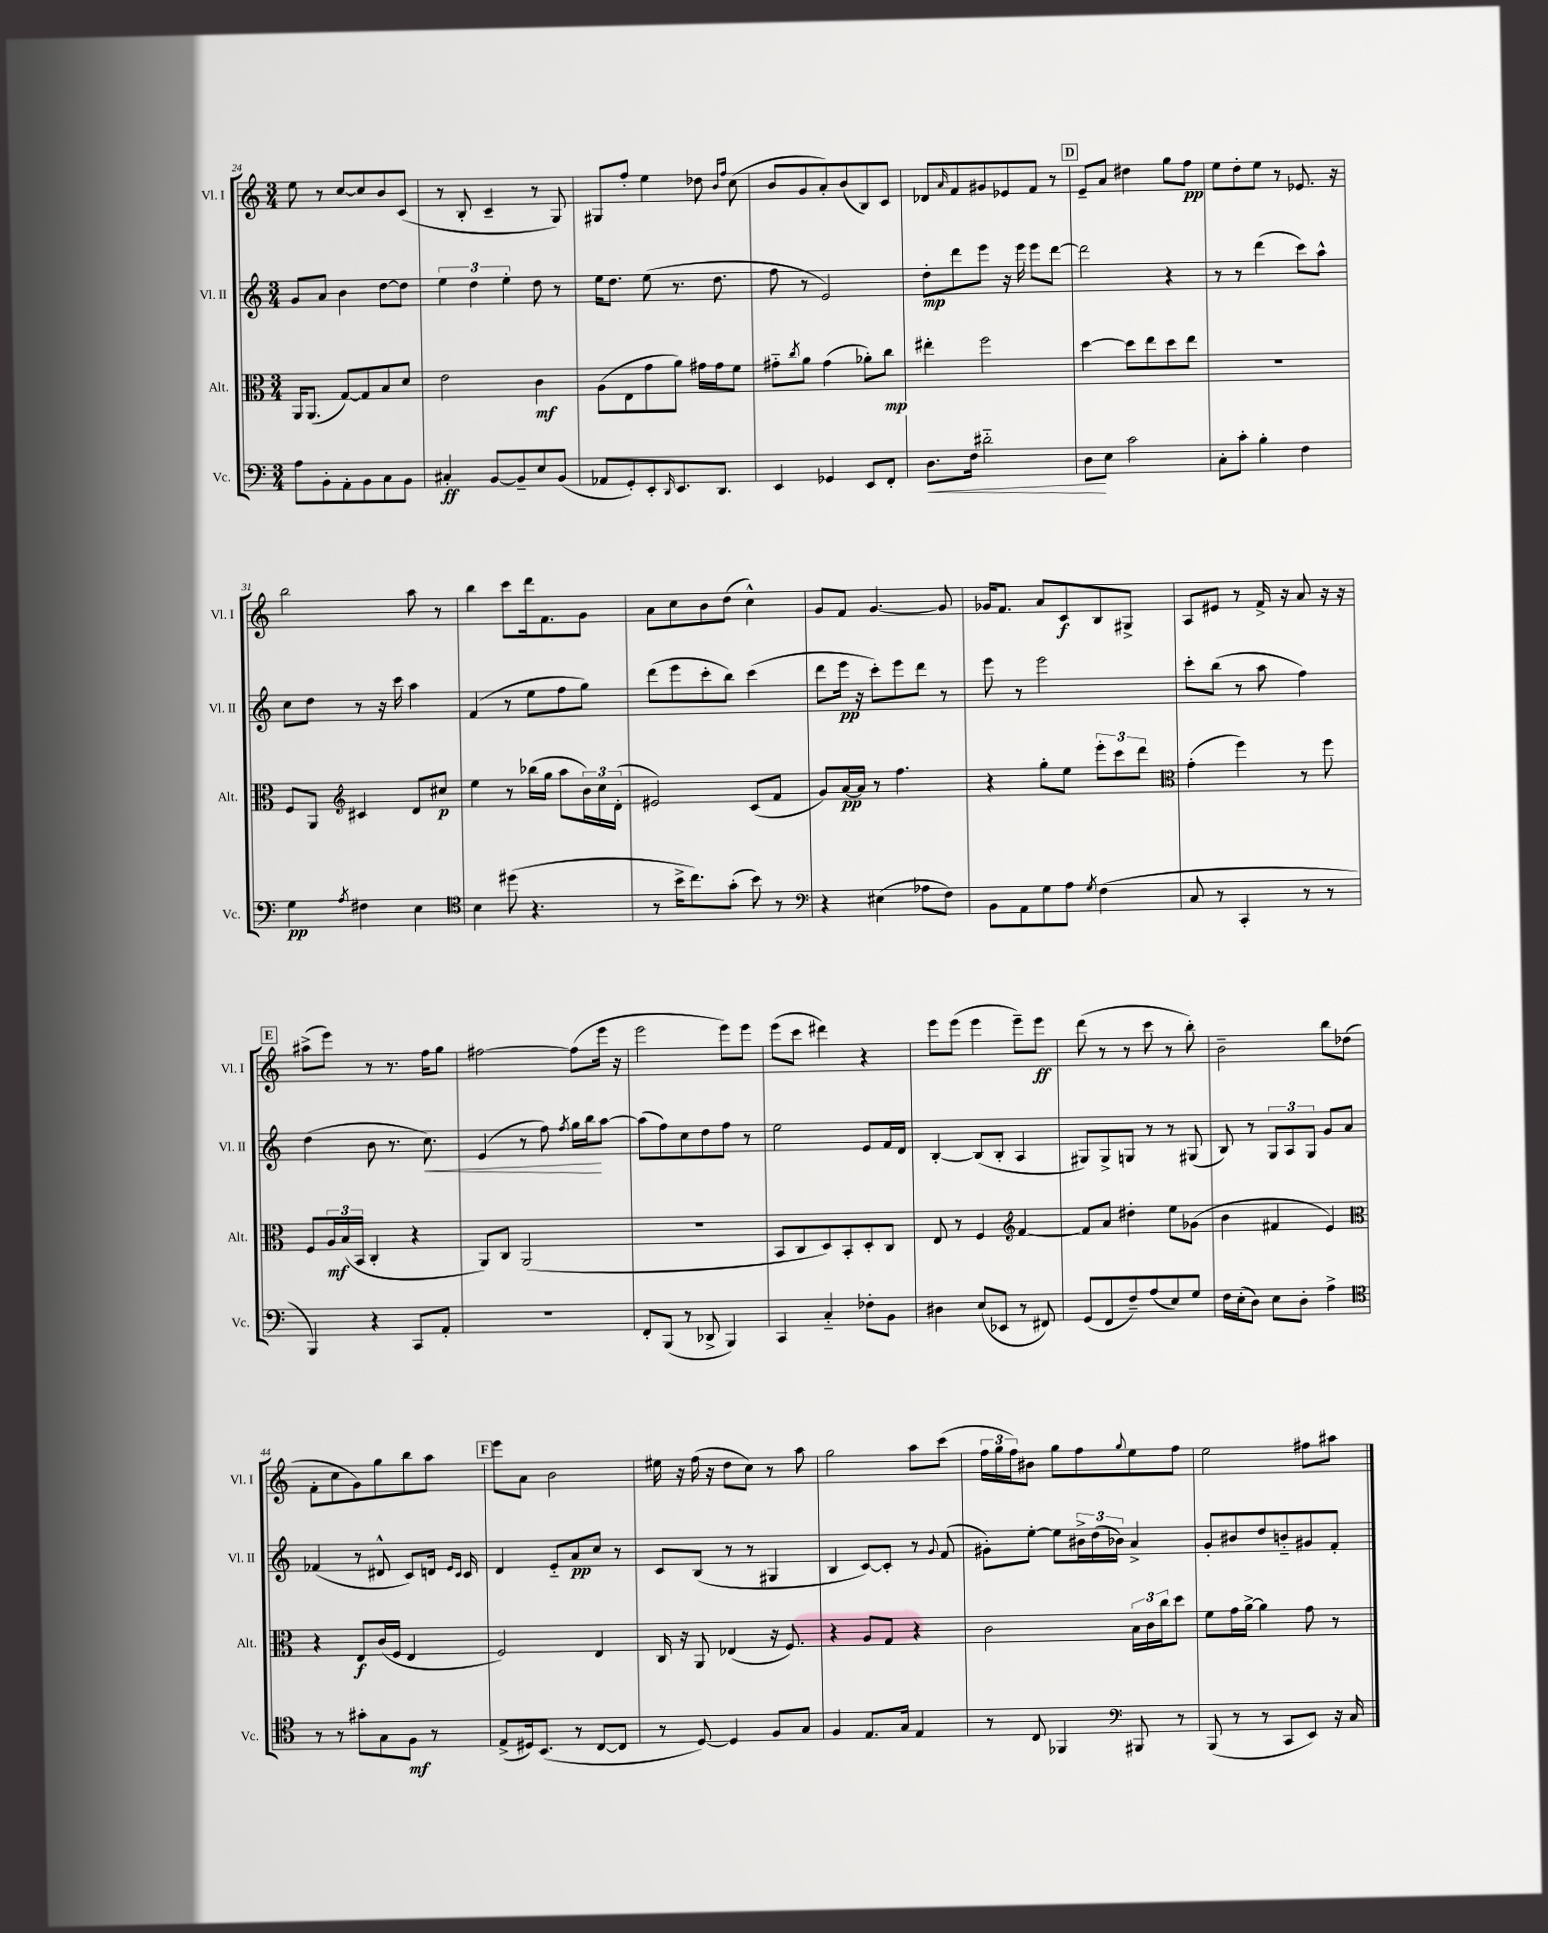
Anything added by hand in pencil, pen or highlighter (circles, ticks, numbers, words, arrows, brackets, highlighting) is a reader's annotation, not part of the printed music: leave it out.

**kern	**dynam	**kern	**dynam	**kern	**dynam	**kern	**dynam
*part4	*part4	*part3	*part3	*part2	*part2	*part1	*part1
*staff4	*staff4	*staff3	*staff3	*staff2	*staff2	*staff1	*staff1
*I"Vc.	*	*I"Alt.	*	*I"Vl. II	*	*I"Vl. I	*
*I'Vc.	*	*I'Alt.	*	*I'Vl. II	*	*I'Vl. I	*
*clefF4	*	*clefC3	*	*clefG2	*	*clefG2	*
*k[]	*	*k[]	*	*k[]	*	*k[]	*
*M3/4	*	*M3/4	*	*M3/4	*	*M3/4	*
=24	=24	=24	=24	=24	=24	=24	=24
8A\L	.	16AA/KL	.	8g/L	.	8ee\	.
.	.	(8.AA/J	.	.	.	.	.
8BB'\	.	.	.	8a/J	.	8r	.
8AA'\	.	[8G/L)	.	4b\	.	[8cc/L	.
8BB\	.	8G/]	.	.	.	8cc/]	.
8C\	.	8B/	.	[8dd\L	.	8b/	.
8BB\J	.	8d/J	.	8dd\J]	.	(8c/J	.
=25	=25	=25	=25	=25	=25	=25	=25
4C#X'/	ff	2e\	.	6ee\	.	8r	.
.	.	.	.	.	.	8B'/	.
.	.	.	.	6dd\	.	.	.
[8BB/L	.	.	.	.	.	4c~/	.
.	.	.	.	6ee'\	.	.	.
8BB~/]	.	.	.	.	.	.	.
8E/	.	4c\	mf	8dd\	.	8r	.
(8BB/J	.	.	.	8r	.	8G/)	.
=26	=26	=26	=26	=26	=26	=26	=26
8AA-X/L	.	(8A\L	.	16ee\KL	.	8G#X/L	.
.	.	.	.	8.dd\J	.	.	.
8GG'/)	.	8E\	.	.	.	8ff'/J	.
8EE'/	.	8g\	.	(8ee\	.	4ee\	.
16qqDD/	.	.	.	.	.	.	.
8.EE/	.	8a\J)	.	8.r	.	.	.
.	.	16g#X\LL	.	.	.	8dd-X\	.
8.DD/J	.	16g#\J	.	8.dd\	.	.	.
.	.	.	.	.	.	16qqb/LL	.
.	.	.	.	.	.	16qqff/JJ	.
.	.	8f\J	.	.	.	(8cc\	.
=27	=27	=27	=27	=27	=27	=27	=27
4EE/	.	8g#X\L	.	8ff\	.	8b/L	.
.	.	8qcc/	.	.	.	.	.
.	.	8a\J	.	8r	.	8g/	.
4GG-X/	.	(4g#\	.	2e/)	.	8a'/)	.
.	.	.	.	.	.	(8b/	.
8EE/L	.	8a-X'\L)	.	.	.	8B/)	.
8FF'/J	.	8cc\J	mp	.	.	8c/J	.
=28	=28	=28	=28	=28	=28	=28	=28
!	!LO:HP:b	!	!	!	!	!	!
8.D\L	<	4ee#X'\	.	8dd'\L	mp	8d-X/L	.
.	.	.	.	.	.	16qqa/	.
.	.	.	.	8ddd\	.	8f/	.
16F\Jk	.	.	.	.	.	.	.
2d#X\	.	2ff\	.	8eee\J	.	8g#X/	.
.	.	.	.	16r	.	8e-X/	.
.	.	.	.	16eee\	.	.	.
.	.	.	.	8eee\L	.	8f/J	.
.	.	.	.	[8ddd\J	.	8r	.
!!LO:REH:place=s1:t=D
=29	=29	=29	=29	=29	=29	=29	=29
8D\L	.	[4dd\	.	2ddd\]	.	8e~/L	.
8E\J	[	.	.	.	.	8a/J	.
2c\	.	8dd\L]	.	.	.	4dd#X\	.
.	.	8ee\	.	.	.	.	.
.	.	8dd\	.	4r	.	8gg\L	.
.	.	8ee\J	.	.	.	8ff\J	pp
=30	=30	=30	=30	=30	=30	=30	=30
8C'\L	.	2.r	.	8r	.	8ee\L	.
8c'\J	.	.	.	8r	.	8dd'\	.
4B'\	.	.	.	(4ddd\	.	8ee\J	.
.	.	.	.	.	.	8r	.
4F\	.	.	.	8ccc\L)	.	8.e-X/	.
.	.	.	.	8aa^^\J	.	.	.
.	.	.	.	.	.	16r	.
!!LO:LB:g=z
=31	=31	=31	=31	=31	=31	=31	=31
4G\	pp	8F/L	.	8cc\L	.	2bb\	.
.	.	8AA/J	.	8dd\J	.	.	.
8qA/	.	.	.	.	.	.	.
*	*	*clefG2	*	*	*	*	*
4F#X\	.	4c#X/	.	8r	.	.	.
.	.	.	.	16r	.	.	.
.	.	.	.	16ccc\	.	.	.
4E\	.	8d/L	.	4aa\	.	8aa\	.
.	.	8cc#X/J	p	.	.	8r	.
=32	=32	=32	=32	=32	=32	=32	=32
*clefC4	*	*	*	*	*	*	*
4B\	.	4ee\	.	(4f/	.	4bb\	.
(8dd#X\	.	8r	.	8r	.	8ccc\L	.
4.r	.	(16bb-X\LL	.	8ee\L	.	16ddd\k	.
.	.	16gg\JJ	.	.	.	8.f\	.
.	.	8aa\L	.	8ff\	.	.	.
.	.	24b\L)	.	8gg\J)	.	8g\J	.
.	.	24cc\	.	.	.	.	.
.	.	(24d'\JJ	.	.	.	.	.
=33	=33	=33	=33	=33	=33	=33	=33
8r	.	2e#X/)	.	(8ddd\L	.	8a\L	.
16b^\KL	.	.	.	8eee\	.	8cc\	.
8.cc\)	.	.	.	.	.	.	.
.	.	.	.	8ccc'\	.	8b\	.
(8g'\J	.	.	.	8bb\J)	.	(8dd\J	.
8b\)	.	(8c/L	.	(4ccc\	.	4cc^^\)	.
8r	.	8f/J	.	.	.	.	.
=34	=34	=34	=34	=34	=34	=34	=34
*clefF4	*	*	*	*	*	*	*
4r	.	8g/L)	.	8ddd\L	.	8g/L	.
.	.	[16a/L	pp	16eee\Jk	pp	8f/J	.
.	.	16a/JJ]	.	16r	.	.	.
(4E#X\	.	8r	.	8ccc'\L)	.	[4.g/	.
.	.	4.ff\	.	8eee\	.	.	.
8A-X\L	.	.	.	8ddd\J	.	.	.
8F\J)	.	.	.	8r	.	8g/]	.
=35	=35	=35	=35	=35	=35	=35	=35
8BB\L	.	4r	.	8eee\	.	16g-X/KL	.
.	.	.	.	.	.	8.f/J	.
8AA\	.	.	.	8r	.	.	.
8G\	.	8gg'\L	.	2eee\	.	8a/L	.
8A\J	.	8ee\J	.	.	.	8c/	f
8qG/	.	.	.	.	.	.	.
(4F\	.	12eee'\L	.	.	.	8B/	.
.	.	12ccc\	.	.	.	.	.
.	.	.	.	.	.	8G#X^/J	.
.	.	12ddd\J	.	.	.	.	.
=36	=36	=36	=36	=36	=36	=36	=36
*	*	*clefC3	*	*	*	*	*
8C/	.	(4g'\	.	8ccc'\L	.	8A/L	.
8r	.	.	.	(8bb\J	.	8e#X/J	.
4CC'/	.	4ff\)	.	8r	.	8r	.
.	.	.	.	8aa\	.	16f^/	.
.	.	.	.	.	.	16r	.
8r	.	8r	.	4ff\)	.	8a/	.
8r	.	8ff\	.	.	.	16r	.
.	.	.	.	.	.	16r	.
!!LO:LB:g=z
!!LO:REH:place=s1:t=E
=37	=37	=37	=37	=37	=37	=37	=37
4BBB/)	.	8F/L	.	(4dd\	.	(8aa#X^\L	.
.	.	24A/L	mf	.	.	8eee\J)	.
.	.	(24B/	.	.	.	.	.
.	.	24BB/JJ	.	.	.	.	.
4r	.	4C'/	.	8b\	.	8r	.
.	.	.	.	8.r	.	8.r	.
8CC/L	.	4r	.	.	.	.	.
!	!	!	!	!	!LO:HP:b	!	!
.	.	.	.	8.cc\)	<	16ff\KL	.
8AA'/J	.	.	.	.	.	8gg\J	.
=38	=38	=38	=38	=38	=38	=38	=38
2.r	.	8AA/L)	.	(4e/	.	[2ff#X\	.
.	.	8C/J	.	.	.	.	.
.	.	(2AA/	.	8r	.	.	.
.	.	.	.	8ff\)	.	.	.
.	.	.	.	8qff/	.	.	.
.	.	.	.	16gg\LL	.	(8ff#\L]	.
.	.	.	.	16bb\J	.	.	.
.	.	.	.	[8aa\J	[	16eee\Jk	.
.	.	.	.	.	.	16r	.
=39	=39	=39	=39	=39	=39	=39	=39
8FF'/L	.	2.r	.	(8aa\L]	.	2eee\	.
(8BBB/J	.	.	.	8ff\)	.	.	.
8r	.	.	.	8cc\	.	.	.
8DD-X^/	.	.	.	8dd\	.	.	.
4BBB/)	.	.	.	8ff\J	.	8eee\L)	.
.	.	.	.	8r	.	8eee\J	.
=40	=40	=40	=40	=40	=40	=40	=40
4CC/	.	8BB/L	.	2ee\	.	(8eee\L	.
.	.	8C/	.	.	.	8ccc\J	.
4C/	.	8D/)	.	.	.	4ddd#X\)	.
.	.	8BB'/	.	.	.	.	.
8F-X'\L	.	8D'/	.	8e/L	.	4r	.
8BB\J	.	8C/J	.	16f/L	.	.	.
.	.	.	.	16d/JJ	.	.	.
=41	=41	=41	=41	=41	=41	=41	=41
4D#X\	.	8E/	.	[4B'/	.	8eee\L	.
.	.	8r	.	.	.	(8eee\J	.
(8E/L	.	4F/	.	(8B/L]	.	4eee\	.
8EE-X/J	.	.	.	8B'/J	.	.	.
*	*	*clefG2	*	*	*	*	*
8r	.	[4f/	.	4A/	.	8eee~\L)	.
8FF#X/)	.	.	.	.	.	8eee\J	ff
=42	=42	=42	=42	=42	=42	=42	=42
(8GG/L	.	8f/L]	.	8G#X/L)	.	(8ddd\	.
8FF/	.	8a/J	.	8G#^/	.	8r	.
8F~/)	.	4dd#X'\	.	8Gn/J	.	8r	.
(8A/	.	.	.	8r	.	8ccc\	.
8E/)	.	8ee\L	.	8r	.	8r	.
8G/J	.	(8g-X\J	.	(8G#X/	.	8bb'\)	.
=43	=43	=43	=43	=43	=43	=43	=43
16F\LL	.	4b\	.	8B/)	.	2b~\	.
(16E'\J	.	.	.	.	.	.	.
8D\J)	.	.	.	8r	.	.	.
8E\L	.	4f#X/	.	12G/L	.	.	.
.	.	.	.	12A/	.	.	.
8D'\J	.	.	.	.	.	.	.
.	.	.	.	12G/J	.	.	.
4A^\	.	4e/)	.	8g/L	.	8bb\L	.
.	.	.	.	8a/J	.	(8dd-X\J	.
!!LO:LB:g=z
=44	=44	=44	=44	=44	=44	=44	=44
*clefC4	*	*clefC3	*	*	*	*	*
8r	.	4r	.	(4f-X/	.	8f'\L	.
8r	.	.	.	.	.	8cc\	.
8g#X'\L	.	8E/L	f	8r	.	8g\)	.
8G\	.	(16c/L	.	8d#X^^/	.	8gg\	.
.	.	16F/JJ	.	.	.	.	.
8F\J	mf	4E/	.	8c/L)	.	8bb\	.
8r	.	.	.	16dn/Jk	.	8aa\J	.
.	.	.	.	16qqe/LL	.	.	.
.	.	.	.	16qqc/JJ	.	.	.
.	.	.	.	16c/	.	.	.
!!LO:REH:place=s1:t=F
=45	=45	=45	=45	=45	=45	=45	=45
(8E^/L	.	2F/)	.	4d/	.	8eee\L	.
16D#X/k)	.	.	.	.	.	8a\J	.
(8.BB/J	.	.	.	.	.	.	.
.	.	.	.	8e/L	.	2b\	.
8r	.	.	.	8a/	pp	.	.
[8C/L	.	4E/	.	8cc/J	.	.	.
8C/J]	.	.	.	8r	.	.	.
=46	=46	=46	=46	=46	=46	=46	=46
8r	.	16C/	.	8c/L	.	16ee#X\	.
.	.	16r	.	.	.	16r	.
[8D/)	.	8AA/	.	(8B/J	.	(16ff\	.
.	.	.	.	.	.	16r	.
4D/]	.	(4E-X/	.	8r	.	8dd\L	.
.	.	.	.	8r	.	8cc\J)	.
8F/L	.	16r	.	4G#X/	.	8r	.
.	.	8.F/)	.	.	.	.	.
8G/J	.	.	.	.	.	8aa\	.
=47	=47	=47	=47	=47	=47	=47	=47
4F/	.	4r	.	4B/	.	2gg\	.
8.E/L	.	8A/L	.	[8c/L)	.	.	.
.	.	8G/J	.	8c'/J]	.	.	.
16G/Jk	.	.	.	.	.	.	.
4E/	.	4r	.	8r	.	8aa\L	.
.	.	.	.	8qqg/	.	.	.
.	.	.	.	(8f/	.	(8ccc\J	.
=48	=48	=48	=48	=48	=48	=48	=48
8r	.	2c\	.	8g#X'\L)	.	24ff\LL	.
.	.	.	.	.	.	24gg\	.
.	.	.	.	.	.	24ff\J)	.
8C/	.	.	.	[8ee'\J	.	8b#X\J	.
4FF-X/	.	.	.	8ee\L]	.	8gg\L	.
.	.	.	.	24b#X^\L	.	8ff\	.
.	.	.	.	(24dd\	.	.	.
.	.	.	.	24b-X\JJ)	.	.	.
*clefF4	*	*	*	*	*	*	*
.	.	.	.	.	.	8qqgg/	.
8BBB#X/	.	24B\LL	.	4a^/	.	8ee\	.
.	.	24c\	.	.	.	.	.
.	.	24cc\J	.	.	.	.	.
8r	.	8dd\J	.	.	.	8ff\J	.
=49	=49	=49	=49	=49	=49	=49	=49
(8BBB/	.	8f\L	.	8g'/L	.	2ee\	.
8r	.	16g\L	.	8b#X/	.	.	.
.	.	[16a^\JJ	.	.	.	.	.
8r	.	4a\]	.	8dd/	.	.	.
8CC/L	.	.	.	8bn/	.	.	.
8EE/J)	.	8g\	.	8g#X/	.	8ff#X\L	.
16r	.	8r	.	8f'/J	.	8aa#X\J	.
16C/	.	.	.	.	.	.	.
==	==	==	==	==	==	==	==
*-	*-	*-	*-	*-	*-	*-	*-
